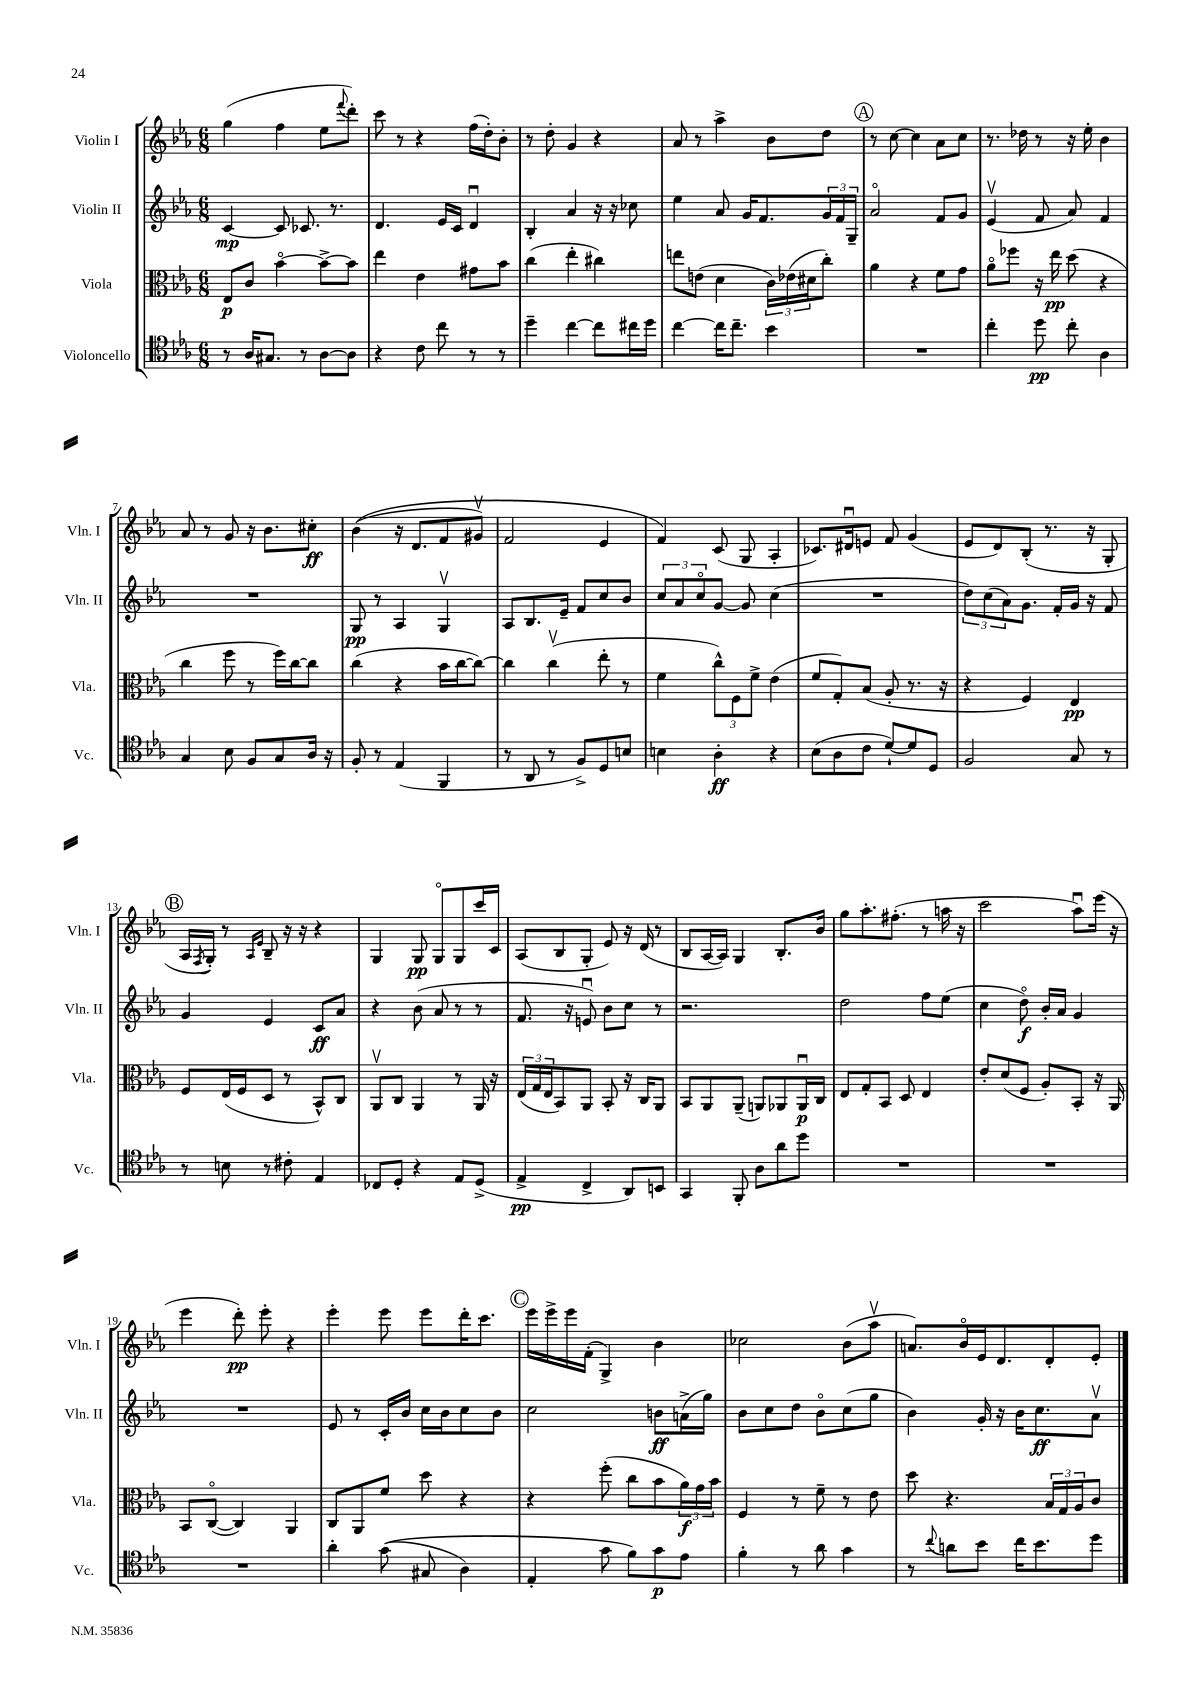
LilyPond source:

<<
\new StaffGroup <<
\new Staff = "s0" \with { instrumentName = "Violin I" shortInstrumentName = "Vln. I" } {
    \clef treble \key ees \major \numericTimeSignature \time 6/8
    g''4( f''4 ees''8 \appoggiatura { f'''8 } d'''8-.) |
    c'''8 r8 r4 f''16( d''16-.) bes'8-. |
    r8 d''8-. g'4 r4 |
    aes'8 r8 aes''4-> bes'8 d''8 |
    \mark \markup { \circle "A" } r8 c''8~ c''4 aes'8 c''8 |
    r8. des''16 r8 r16 ees''16-. bes'4 |
    aes'8 r8 g'8 r16 bes'8. cis''8-.\ff |
    bes'4(\( r16 d'8. f'8 gis'8\upbow) |
    f'2 ees'4 |
    f'4\) c'8( g8 aes4-. |
    ces'8.) dis'16\downbow e'8 f'8 g'4( |
    ees'8 d'8) bes8-.( r8. r16 g8-. |
    \mark \markup { \circle "B" } aes16 \acciaccatura { f8 } g16-.) r8 \grace { aes16 ees'16 } bes8-- r16 r16 r4 |
    g4 g8\pp g8\flageolet g8 c'''16 c'16 |
    aes8( bes8 g8-. ees'8) r16 d'16( r8 |
    bes8 aes16~ aes16) g4 bes8.-. bes'16 |
    g''8 aes''8.-. fis''8.-.( r8 a''16 r16 |
    c'''2 aes''8\downbow) ees'''16( r16 |
    ees'''4 d'''8-.\pp) ees'''8-. r4 |
    ees'''4-. ees'''8 ees'''8 d'''16-. c'''8. |
    \mark \markup { \circle "C" } ees'''16 ees'''16-> ees'''16 f'16-.( g4->) bes'4 |
    ces''2 bes'8( aes''8\upbow |
    a'8.) bes'16\flageolet ees'16 d'8. d'8-. ees'8-. \bar "|." |
}
\new Staff = "s1" \with { instrumentName = "Violin II" shortInstrumentName = "Vln. II" } {
    \clef treble \key ees \major \numericTimeSignature \time 6/8
    c'4~\mp c'8 ces'8. r8. |
    d'4. ees'16 c'16 d'4\downbow |
    bes4-. aes'4 r16 r16 ces''8 |
    ees''4 aes'8 g'16 f'8. \tuplet 3/2 { g'16 f'16 g16-- } |
    \mark \markup { \circle "A" } aes'2\flageolet f'8 g'8 |
    ees'4\upbow( f'8 aes'8) f'4 |
    R2. |
    g8\pp r8 aes4 g4\upbow |
    aes8 bes8. ees'16-- f'8 c''8 bes'8 |
    \tuplet 3/2 { c''8 aes'8 c''8\flageolet } g'8~ g'8 c''4( |
    R2. |
    \tuplet 3/2 { d''8) c''8( aes'8) } g'8. f'16-. g'16 r16 f'8 |
    \mark \markup { \circle "B" } g'4 ees'4 c'8\ff aes'8 |
    r4 bes'8( aes'8 r8 r8 |
    f'8. r16 e'8\downbow) bes'8 c''8 r8 |
    r2. |
    d''2 f''8 ees''8( |
    c''4 d''8\flageolet\f) bes'16-. aes'16 g'4 |
    R2. |
    ees'8 r8 c'16-. bes'16 c''16 bes'16 c''8 bes'8 |
    \mark \markup { \circle "C" } c''2 b'8\ff a'16->( g''16) |
    bes'8 c''8 d''8 bes'8\flageolet c''8( g''8 |
    bes'4) g'16-. r16 bes'16 c''8.\ff aes'8\upbow \bar "|." |
}
\new Staff = "s2" \with { instrumentName = "Viola" shortInstrumentName = "Vla." } {
    \clef alto \key ees \major \numericTimeSignature \time 6/8
    ees8\p c'8 bes'4~\flageolet bes'8~-> bes'8 |
    ees''4 ees'4 gis'8 bes'8 |
    c''4( ees''4-. cis''4) |
    e''8 e'8( d'4 \tuplet 3/2 { c'16) ees'16( dis'16 } c''8-.) |
    \mark \markup { \circle "A" } aes'4 r4 f'8 g'8 |
    aes'8\flageolet fes''8 r16 ees''16\pp d''8( r4 |
    c''4 f''8 r8 f''16) c''16~ c''8 |
    c''4( r4 bes'16 c''16~ c''8~) |
    c''4 c''4\upbow( ees''8-. r8 |
    f'4 \tuplet 3/2 { c''8-^) f8 f'8-> } ees'4( |
    f'8 g8-.) bes8( aes8-. r8. r16 |
    r4 f4) ees4\pp |
    \mark \markup { \circle "B" } f8 ees16( f16 d8 r8 bes,8-^) c8 |
    aes,8\upbow c8 aes,4 r8 aes,16 r16 |
    \tuplet 3/2 { ees16( g16 ees16 } bes,8) aes,8 bes,8-. r16 c16 aes,8 |
    bes,8 aes,8 aes,8--( a,8) aes,8 aes,16\downbow\p c16 |
    ees8 g8-. bes,8 d8 ees4 |
    ees'8-. d'8( f8 aes8-.) bes,8-. r16 aes,16 |
    bes,8 c8~\flageolet( c4) aes,4 |
    c8 aes,8 f'8 d''8 r4 |
    \mark \markup { \circle "C" } r4 f''8-.( c''8 bes'8 \tuplet 3/2 { aes'16\f) g'16 bes'16 } |
    f4 r8 f'8-- r8 ees'8 |
    d''8 r4. \tuplet 3/2 { bes16 g16 aes16 } c'8 \bar "|." |
}
\new Staff = "s3" \with { instrumentName = "Violoncello" shortInstrumentName = "Vc." } {
    \clef tenor \key ees \major \numericTimeSignature \time 6/8
    r8 aes16 gis8. r8 aes8~ aes8 |
    r4 c'8 c''8 r8 r8 |
    d''4-- c''4~ c''8 cis''16 d''16 |
    c''4~ c''16 c''8.-- bes'4 |
    \mark \markup { \circle "A" } R2. |
    c''4-. d''8\pp c''8-. aes4 |
    g4 bes8 f8 g8 aes16 r16 |
    f8-. r8 ees4( f,4 |
    r8 aes,8 r8 f8->) d8 b8 |
    b4 aes4-.\ff r4 |
    bes8( aes8 c'8 d'8~-!) d'8 d8 |
    f2 g8 r8 |
    \mark \markup { \circle "B" } r8 b8 r8 cis'8-. ees4 |
    ces8 d8-. r4 ees8 d8->( |
    ees4->\pp c4-> aes,8) b,8 |
    g,4 f,8-. aes8 aes'8 d''8 |
    R2. |
    R2. |
    R2. |
    aes'4-. g'8(\( gis8 aes4) |
    \mark \markup { \circle "C" } ees4-. g'8 f'8\) g'8\p ees'8 |
    f'4-. r8 aes'8 g'4 |
    r8 \appoggiatura { c''8 } a'8 bes'8 c''16 bes'8. d''8 \bar "|." |
}
>>
>>
